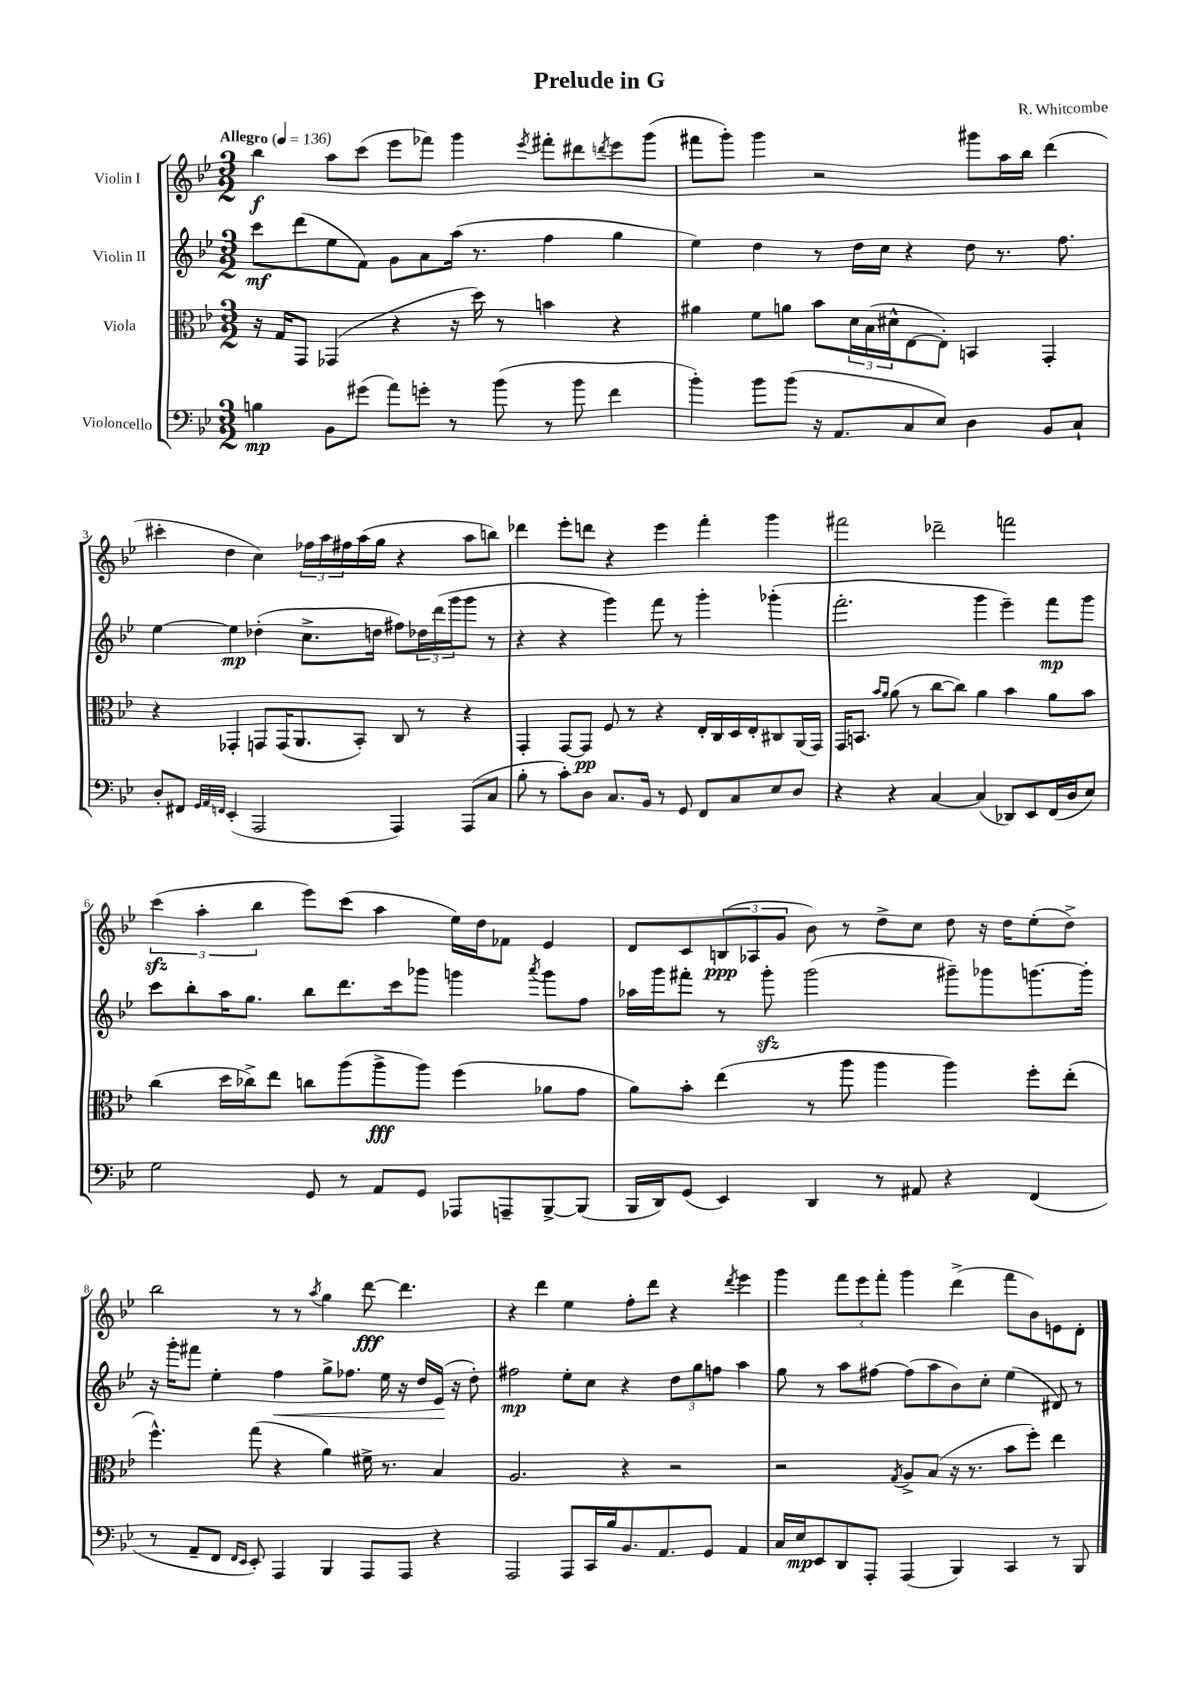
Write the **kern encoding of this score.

**kern	**dynam	**kern	**dynam	**kern	**dynam	**kern	**dynam
*part4	*part4	*part3	*part3	*part2	*part2	*part1	*part1
*staff4	*staff4	*staff3	*staff3	*staff2	*staff2	*staff1	*staff1
*I"Violoncello	*	*I"Viola	*	*I"Violin II	*	*I"Violin I	*
*clefF4	*	*clefC3	*	*clefG2	*	*clefG2	*
*k[b-e-]	*	*k[b-e-]	*	*k[b-e-]	*	*k[b-e-]	*
*M3/2	*	*M3/2	*	*M3/2	*	*M3/2	*
*MM136	*	*MM136	*	*MM136	*	*MM136	*
=1	=1	=1	=1	=1	=1	=1	=1
!	!	!	!	!	!	!LO:TX:a:B:t=Allegro	!
4Bn\	mp	16r	.	8ccc\L	mf	4bb-\	f
.	.	16G/KL	.	.	.	.	.
.	.	8GG/J	.	(8ddd\	.	.	.
8BB-\L	.	(4GG-X/	.	8ee-\	.	8aa\L	.
(8g#X\J	.	.	.	8f\J)	.	(8ccc\J	.
8a\L)	.	4r	.	8g\L	.	8eee-\L	.
8gn'\J	.	.	.	8a\	.	8fff-X\J)	.
8r	.	16r	.	(16aa\Jk	.	4ggg\	.
.	.	16dd\)	.	8.r	.	.	.
(8b-\	.	8r	.	.	.	.	.
.	.	.	.	.	.	8qeee-/	.
8r	.	4bn\	.	4ff\	.	8fff#X'\L	.
8b-\	.	.	.	.	.	8ddd#X\	.
.	.	.	.	.	.	8qdddn/	.
4f\	.	4r	.	4gg\	.	8eee-\	.
.	.	.	.	.	.	(8ggg\J	.
=2	=2	=2	=2	=2	=2	=2	=2
4b-'\)	.	4a#X\	.	4ee-\)	.	8fff#X\L	.
.	.	.	.	.	.	8ggg'\J)	.
8b-\L	.	8f\L	.	4dd\	.	4ggg\	.
(8b-\J	.	8an\J	.	.	.	.	.
16r	.	8b-\L	.	8r	.	2r	.
8.AA/L	.	.	.	.	.	.	.
.	.	24d\L	.	16dd\LL	.	.	.
.	.	(24B-\	.	.	.	.	.
.	.	.	.	16cc\JJ	.	.	.
.	.	24d#X^^\J	.	.	.	.	.
8C/	.	[8E-\	.	4r	.	.	.
8E-/J)	.	8E-'\J])	.	.	.	.	.
4D\	.	4BBn/	.	8dd\	.	8ggg#X\L	.
.	.	.	.	8.r	.	16aa\L	.
.	.	.	.	.	.	16bb-\JJ	.
8BB-/L	.	4GG'/	.	.	.	(4ddd\	.
.	.	.	.	8.ff\	.	.	.
8C`/J	.	.	.	.	.	.	.
!!LO:LB:g=z
=3	=3	=3	=3	=3	=3	=3	=3
8D'/L	.	4r	.	[4ee-\	.	4ccc#X'\	.
8FF#X/J	.	.	.	.	.	.	.
32qqGG/LLL	.	.	.	.	.	.	.
32qqAA/	.	.	.	.	.	.	.
32qqFFn/JJJ	.	.	.	.	.	.	.
(4EE-'/	.	4GG-X'/	.	4ee-\]	mp	4dd\	.
2AAA/	.	8GGn/L	.	(4dd-X'\	.	4cc\)	.
.	.	(16GG/K	.	.	.	.	.
.	.	8.AA/	.	.	.	.	.
.	.	.	.	8.cc^\L	.	24ff-X\LL	.
.	.	.	.	.	.	24aa\	.
.	.	.	.	.	.	24ff#X\	.
.	.	8BB-'/J)	.	.	.	(16aa\	.
.	.	.	.	16ddn\Jk	.	16gg\JJ	.
4AAA/)	.	8C/	.	8ff#X\L)	.	4r	.
.	.	8r	.	24dd-X\L	.	.	.
.	.	.	.	(24ddd\	.	.	.
.	.	.	.	24ggg\J	.	.	.
(8AAA/L	.	4r	.	8ggg\J	.	8aa\L	.
8C/J	.	.	.	8r	.	8bbn\J)	.
=4	=4	=4	=4	=4	=4	=4	=4
8B-'\	.	4GG'/	.	4r	.	4ddd-X\	.
8r	.	.	.	.	.	.	.
8c'\L)	.	[8GG/L	.	4r	.	8eee-'\L	.
8D\J	.	8GG/J]	pp	.	.	8dddn\J	.
8.C/L	.	8F/	.	4ggg\)	.	4r	.
.	.	8r	.	.	.	.	.
16BB-/Jk	.	.	.	.	.	.	.
8r	.	4r	.	8fff\	.	4eee-\	.
8GG/	.	.	.	8r	.	.	.
8FF/L	.	16E-'/LL	.	4ggg'\	.	4fff'\	.
.	.	16C/	.	.	.	.	.
8C/	.	16D/	.	.	.	.	.
.	.	16E-'/J	.	.	.	.	.
8E-/	.	8C#X/	.	(4ggg-X'\	.	4ggg\	.
8D/J	.	(16AA/L	.	.	.	.	.
.	.	16GG/JJ)	.	.	.	.	.
=5	=5	=5	=5	=5	=5	=5	=5
4r	.	16GG/KL	.	2.fff'\	.	2fff#X\	.
.	.	8.BBn/J	.	.	.	.	.
.	.	16qqb-/LL	.	.	.	.	.
.	.	16qqa/JJ	.	.	.	.	.
4r	.	(8a\	.	.	.	.	.
.	.	8r	.	.	.	.	.
[4C/	.	[8cc\L	.	.	.	2ddd-X~\	.
.	.	8cc\J])	.	.	.	.	.
(4C/]	.	4a\	.	4ggg\	.	.	.
8DD-X/L)	.	4b-\	.	4eee-~\)	.	2fffn\	.
8EE-/	.	.	.	.	.	.	.
(16FF/L	.	8a\L	.	8fff\L	mp	.	.
16D/J	.	.	.	.	.	.	.
8E-/J)	.	8b-\J	.	8ggg\J	.	.	.
!!LO:LB:g=z
=6	=6	=6	=6	=6	=6	=6	=6
2G\	.	(4cc\	.	8ccc\L	.	(6ccczz\	.
.	.	.	.	8bb-'\	.	.	.
.	.	.	.	.	.	6aa'\	.
.	.	16dd\LL	.	16aa\K	.	.	.
.	.	16cc-X^\J)	.	8.gg\J	.	.	.
.	.	.	.	.	.	6bb-\	.
.	.	8ee-\J	.	.	.	.	.
8GG/	.	8ccn\L	.	8bb-\L	.	8eee-\L)	.
8r	.	(8aa\	.	8.ddd\	.	(8ccc\J	.
8AA/L	.	8aa^\	fff	.	.	4aa\	.
.	.	.	.	16ccc\k	.	.	.
8GG/J	.	8aa\J)	.	8ggg-X\J	.	.	.
8AAA-X/L	.	(4ff\	.	4gggn\	.	16ee-\LL)	.
.	.	.	.	.	.	16dd\J	.
8AAAn~/	.	.	.	.	.	8f-X\J	.
.	.	.	.	8qaaa/	.	.	.
[8BBB-^/	.	8a-X\L	.	8ggg\L	.	4e-/	.
(8BBB-/J]	.	8g\J	.	8ff\J	.	.	.
=7	=7	=7	=7	=7	=7	=7	=7
16BBB-/LL	.	8a\L)	.	16aa-X\LL	.	8d/L	.
16DD/J)	.	.	.	16ggg\J	.	.	.
(8GG/J	.	8b-'\J	.	8fff#X'\J	.	8c/	.
4EE-/)	.	(4ee-\	.	8r	.	(12Bn/	ppp
.	.	.	.	.	.	12A-X/	.
.	.	.	.	8gggzz'\	.	.	.
.	.	.	.	.	.	12g/J	.
4DD/	.	8r	.	(2ggg\	.	8b-\)	.
.	.	8aa\	.	.	.	8r	.
8r	.	4aa\	.	.	.	8dd^\L	.
8AA#X/	.	.	.	.	.	8cc\J	.
4r	.	4aa\)	.	8ggg#X~\L)	.	8dd\	.
.	.	.	.	8ggg-X\	.	16r	.
.	.	.	.	.	.	16dd\KL	.
(4FF/	.	8ff'\L	.	[8.gggn\	.	(8ee-'\	.
.	.	(8ee-'\J	.	.	.	8dd^\J)	.
.	.	.	.	16ggg'\Jk]	.	.	.
!!LO:LB:g=z
=8	=8	=8	=8	=8	=8	=8	=8
8r	.	4.ff^^\)	.	16r	.	2bb-\	.
.	.	.	.	16ggg'\KL	.	.	.
8AA~/L	.	.	.	8fff#X\J	.	.	.
8FF/J	.	.	.	4ee-'\	.	.	.
16qqFF/LL	.	.	.	.	.	.	.
16qqEE-/JJ	.	.	.	.	.	.	.
8EE-'/)	.	(8gg\	.	.	.	.	.
!	!	!	!	!	!LO:HP:b	!	!
4AAA/	.	4r	.	4ff\	<	8r	.
.	.	.	.	.	.	8r	.
.	.	.	.	.	.	8qaa/	.
4BBB-/	.	4a\)	.	8gg^\L	.	4gg\	.
.	.	.	.	8.ff-X\J	.	.	.
8AAA/L	.	16f#X^\	.	.	.	[8ddd\	fff
.	.	8.r	.	16ee-\	.	.	.
8AAA/J	.	.	.	16r	.	4.ddd\]	.
.	.	.	.	16dd/LL	.	.	.
4r	.	4B-/	.	(16e-/JJ	.	.	.
.	.	.	.	16r	[	.	.
.	.	.	.	8dd'\)	.	.	.
=9	=9	=9	=9	=9	=9	=9	=9
2AAA/	.	2.A/	.	2ff#X\	mp	4r	.
.	.	.	.	.	.	4ddd\	.
8AAA/L	.	.	.	8ee-'\L	.	4ee-\	.
16CC/L	.	.	.	8cc\J	.	.	.
16B-/J	.	.	.	.	.	.	.
8.BB-/	.	4r	.	4r	.	8ff'\L	.
.	.	.	.	.	.	8ddd\J	.
8.AA/	.	.	.	.	.	.	.
.	.	2r	.	12dd\L	.	4r	.
.	.	.	.	12gg\	.	.	.
8GG/J	.	.	.	.	.	.	.
.	.	.	.	12ffn\J	.	.	.
.	.	.	.	.	.	8qddd/	.
4AA/	.	.	.	4aa\	.	4eee-\	.
=10	=10	=10	=10	=10	=10	=10	=10
16C/LL	.	2r	.	8gg\	.	4ggg\	.
16E-/J	mp	.	.	.	.	.	.
8EE-/	.	.	.	8r	.	.	.
8DD/	.	.	.	8aa\L	.	12fff\L	.
.	.	.	.	.	.	12eee-\	.
8AAA'/J	.	.	.	[8ff#X\J	.	.	.
.	.	.	.	.	.	12fff'\J	.
.	.	8qG/	.	.	.	.	.
(4AAA/	.	8A^/L	.	(8ff#\L]	.	4ggg\	.
.	.	(8B-/J	.	8aa\	.	.	.
4BBB-/)	.	16r	.	8b-\)	.	(4ddd^\	.
.	.	8.r	.	.	.	.	.
.	.	.	.	8cc'\J	.	.	.
4CC/	.	8b-\L	.	(4ee-\	.	8fff\L	.
.	.	8ff'\J)	.	.	.	8b-\)	.
8r	.	4ee-\	.	8d#X/)	.	8en\	.
8BBB-/	.	.	.	8r	.	8d'\J	.
==	==	==	==	==	==	==	==
*-	*-	*-	*-	*-	*-	*-	*-
